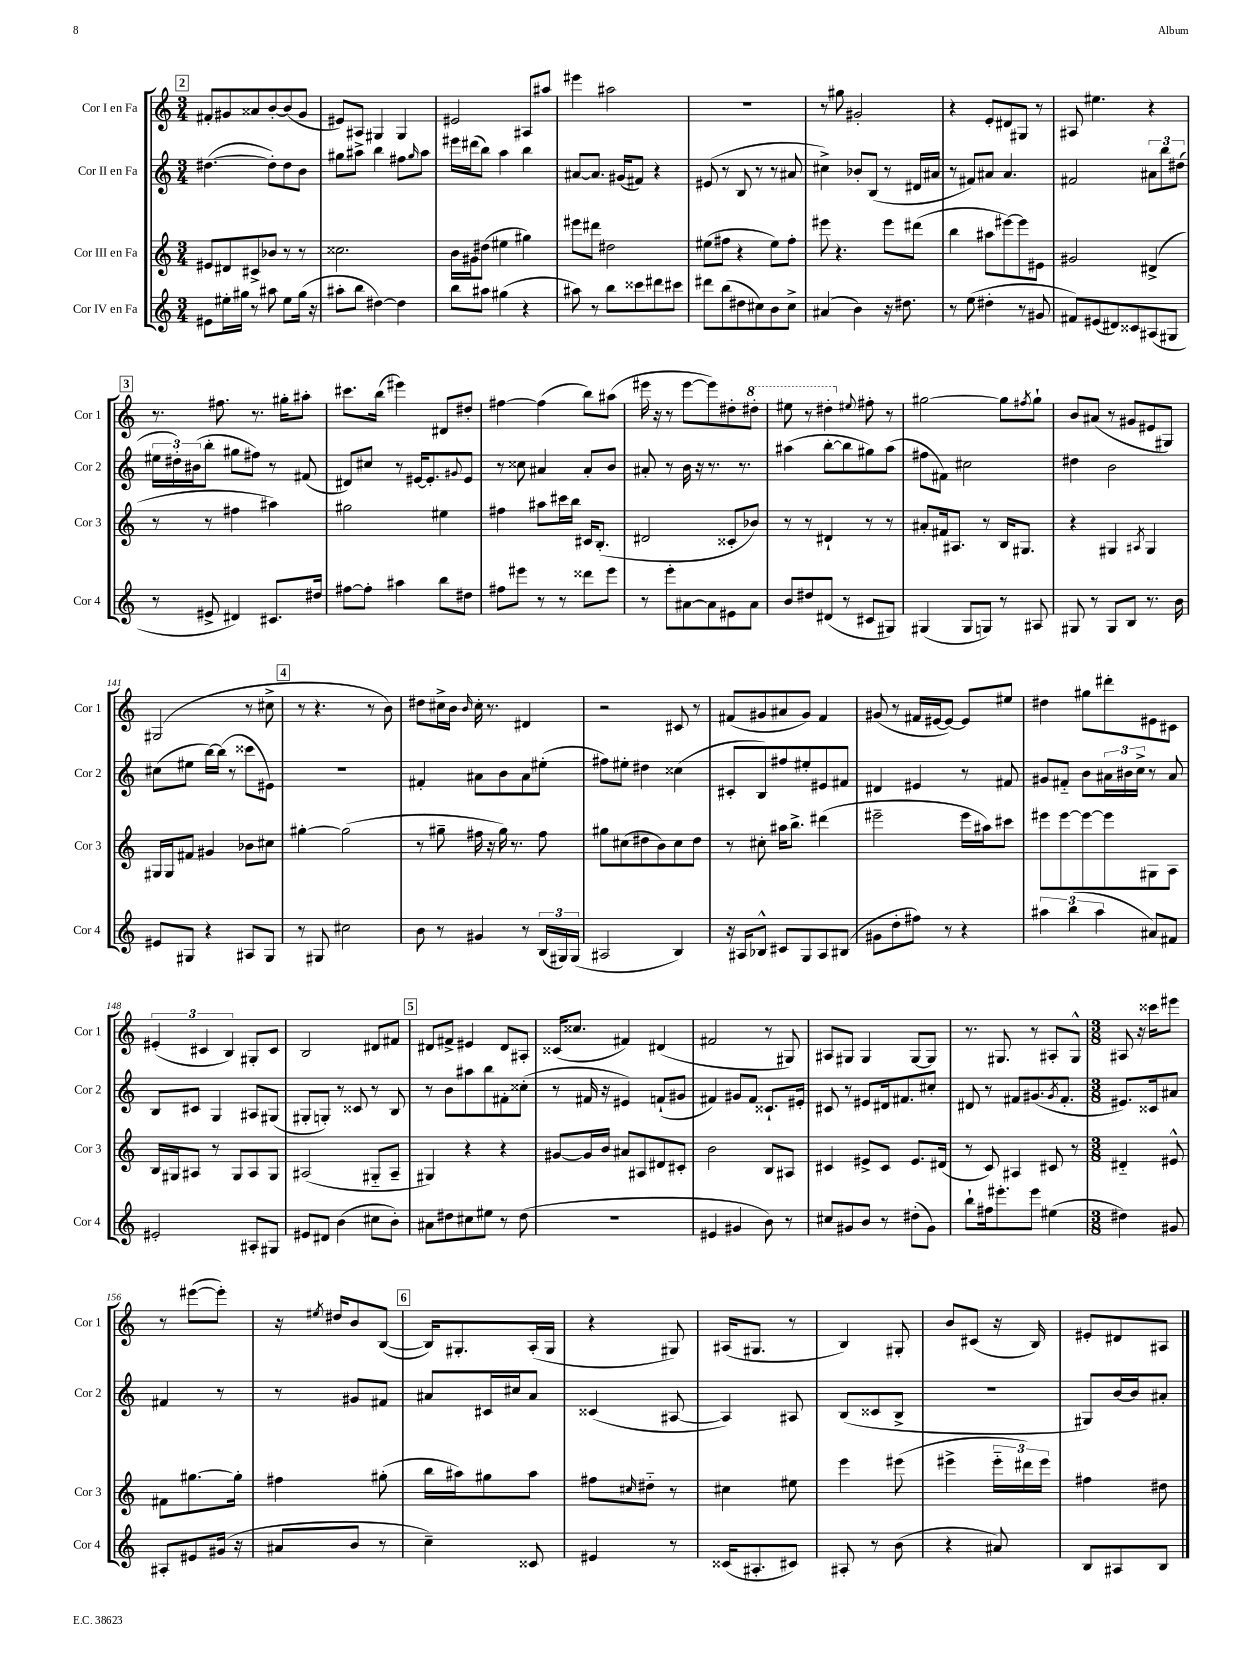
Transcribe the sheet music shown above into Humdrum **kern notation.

**kern	**kern	**kern	**kern
*part4	*part3	*part2	*part1
*staff4	*staff3	*staff2	*staff1
*I"Cor IV en Fa	*I"Cor III en Fa	*I"Cor II en Fa	*I"Cor I en Fa
*I'Cor 4	*I'Cor 3	*I'Cor 2	*I'Cor 1
*clefG2	*clefG2	*clefG2	*clefG2
*k[]	*k[]	*k[]	*k[]
*M3/4	*M3/4	*M3/4	*M3/4
!!LO:REH:place=s1:t=2
=126	=126	=126	=126
8e#X\L	8e#X/L	([4.dd#X\	8f#X'/L
16ee#X'\L	8d#X/	.	8g#X/
16gg#X\JJ	.	.	.
8r	8c#X^/	.	8a##X/
8aa#X\	8b-X/J	8dd#'\L])	[8b'/
8ee#\L	8r	8dd#\	(8b/]
(16gg#\Jk	8r	8b\J	8g#/J
16r	.	.	.
=127	=127	=127	=127
8aa#X'\L	2.cc##X\	8gg#X\L	8e#X/L)
8bb\J	.	8aa#X^\J	8A#X/J
[4dd#X\)	.	4bb\	4G#X/
4dd#\]	.	8ff#X\L	4G#/
.	.	16qqgg#/	.
.	.	8aa#\J	.
=128	=128	=128	=128
8bb\L	16b\LL	16eee#X\LL	2e#X/
.	16g#X\J	(16ddd#X\J	.
8aa#X\J	(8dd#X\J	8bb\J)	.
(4gg#X\	4ee#X\	4aa\	.
4r	4gg#X\)	4bb\	8A#X/L
.	.	.	8aa#X/J
=129	=129	=129	=129
8aa#X\)	8eee#X\L	[8a#X/L	4eee#X\
8r	8ddd#X\J	8.a#/J]	.
8bb\L	2dd#X\	.	2aa#X\
.	.	(16g#X/KL	.
8ccc##X\	.	8f#X/J)	.
8ddd#X\	.	4r	.
8ccc#X\J	.	.	.
=130	=130	=130	=130
8ddd#X\L	(8ee#X\L	(8e#X/	2.r
(8bb\	8ff#X\J	8r	.
8dd#X\	4r	8B/	.
8cc#X\)	.	8r	.
8b\	8ee#\L)	8r	.
8cc#^\J	8ff#'\J	8a#X/	.
=131	=131	=131	=131
(4a#X/	8eee#X\	4cc#X^\)	8r
.	4.r	.	8gg#X\
4b\)	.	8b-X'/L	2g#X'/
.	.	(8B/J	.
16r	8eee#\L	8r	.
8.dd#X\	.	.	.
.	(8ddd#X\J	16d#X/LL	.
.	.	16a#X/JJ	.
=132	=132	=132	=132
8r	4bb\	8r	4r
(8ee\	.	8f#X/L)	.
4dd#X'\	8aa#X\L	8a#X/J	8e'/L
.	[8eee#X\)	4.a#/	8d#X/
8r	8eee#\]	.	8G#X/J
8g#X/	8e#X\J	.	8r
=133	=133	=133	=133
8f#X/L)	2g#X/	2f#X/	8A#X/
(8e#X/	.	.	4.ee#X\
8d#X/)	.	.	.
8c##X/	.	.	.
(8A#X/	(4d#X^/	12a#X\L	4r
.	.	12bb\	.
8G#X/J	.	.	.
.	.	(12dd#X\J	.
!!LO:LB:g=z
!!LO:REH:place=s1:t=3
=134	=134	=134	=134
8r	8r	24ee#X\LL	8.r
.	.	24dd#X'\)	.
.	.	(24b#X\J	.
8e#X^/	8r	8bb'\J	.
.	.	.	8.ff#X\
4d#X/)	4ff#X\	8gg#X\L	.
.	.	8ff#X\J)	8.r
8.c#X/L	4aa#X\)	8r	.
.	.	.	16gg#X'\KL
.	.	(8f#X/	8aa#X'\J
16dd#X/Jk	.	.	.
=135	=135	=135	=135
[8ff#X\L	2gg#X\	8d#X/L)	8.ccc#X\L
8ff#'\J]	.	8cc#X/J	.
.	.	.	(16bb\Jk
4aa#X\	.	8r	4eee#X\)
.	.	[16e#X/KL	.
.	.	8.e#'/]	.
8bb\L	4ee#X\	.	8d#X/L
.	.	8qqg#X/	.
8dd#X\J	.	8e#/J	8dd#X'/J
=136	=136	=136	=136
8ff#X\L	4ff#X\	8r	[4ff#X\
8eee#X\J	.	8cc##X\	.
8r	8aa#X\L	4a#X/	(4ff#\]
8r	16ccc#X\L	.	.
.	16bb\JJ	.	.
8ddd##X\L	16c#X/KL	8a#'/L	8bb\L)
.	(8.B'/J	.	.
8eee#\J	.	8b/J	(8aa#X\J
=137	=137	=137	=137
8r	2d#X/	8a#X'/	16eee#X\
.	.	.	16r
8eee'\L	.	8r	8r
[8a#X\	.	16b\	[8eee#\L
.	.	16r	.
8a#\]	.	8.r	8eee#\])
8e#X\	8c##X'/L	.	8dd#X'\
.	.	8.r	.
*	*	*	*8va
8a#\J	8b-X/J)	.	8ddd#X'\J
=138	=138	=138	=138
8b/L	8r	(4aa#X\	8eee#X\
8dd#X/	8r	.	8r
(8d#X/J	4d#X`/	[8bb'\L	4ddd#X'\
8r	.	8bb\]	.
*	*	*	*X8va
.	.	.	8qqee#X/
8c#X/L	8r	8gg#X\)	8ff#X'\
8G#X/J)	8r	(8aa#\J	8r
=139	=139	=139	=139
(4G#X/	8a#X'/L	8ff#X\L	[2gg#X\
.	16f#X/k	8f#X\J)	.
.	8.A#X/J	.	.
8G#/L	.	2cc#X\	.
8Gn/J)	8r	.	.
8r	16B/KL	.	8gg#\L]
.	8.G#X/J	.	.
.	.	.	8qff#X/
8A#X/	.	.	8gg#`\J
=140	=140	=140	=140
8G#X/	4r	4dd#X\	8b/L
8r	.	.	(8a#X/J
8G#/L	4G#X/	2b\	8r
8B/J	.	.	8g#X/L
.	8qA#X/	.	.
8.r	4G#/	.	8e#X/
.	.	.	8G#X/J)
16b\	.	.	.
!!LO:LB:g=z
=141	=141	=141	=141
8e#X/L	16G#X/LL	(8cc#X\L	(2G#X/
.	16G#/J	.	.
8G#X/J	8f#X/J	8ee#X\J	.
4r	4g#X/	[16bb\LL)	.
.	.	(16bb\JJ]	.
.	.	8r	.
8A#X/L	8b-X\L	8ccc##X\L	8r
8G#/J	8cc#X\J	8e#X\J)	8cc#X^\
!!LO:REH:place=s1:t=4
=142	=142	=142	=142
8r	[4gg#X'\	2.r	8r
8G#X/	.	.	4.r
2cc#X\	(2gg#\]	.	.
.	.	.	8r
.	.	.	8b\)
=143	=143	=143	=143
8b\	8r	4f#X'/	8dd#X\L
8r	8gg#X~\	.	16cc#X^\L
.	.	.	16b\JJ
.	.	.	16qqb/
4g#X/	16ff#X\	8a#X\L	16cc#'\
.	16r	.	8.r
.	16gg#\)	8b\	.
.	8.r	.	.
8r	.	8a#\	4d#X/
(24B/LL	8ff#\	(8ee#X'\J	.
24G#X/)	.	.	.
(24G#/JJ	.	.	.
=144	=144	=144	=144
2A#X/	8gg#X\L	8ff#X\L)	2r
.	(8cc#X\	8ee#X'\J	.
.	8dd#X\	4dd#X\	.
.	8b\)	.	.
4B/)	8cc#\	(4cc##X\	8c#X/
.	8dd#\J	.	8r
=145	=145	=145	=145
16r	8r	8c#X'/L	(8f#X/L
16A#X/KL	.	.	.
8B-X^^/J	8cc#X'\	8B/)	8g#X/
8c#X/L	16aa#X\KL	8ff#X/	8a#X/
.	8.bb^\J	.	.
8G/	.	8ee#X'/	8g#/J)
8A#/	(4ddd#X\	8e#X/	4f#/
(8B#X/J	.	8f#X/J	.
=146	=146	=146	=146
8g#X\L	2eee#X~\	4d#X/	(8g#X/
8dd'\	.	.	8r
8ff#X\J)	.	4e#X/	16f#X/LL
.	.	.	[16e#X/J
8r	.	.	8e#/J_)
4r	16eee#\LL	8r	8e#/L]
.	16aa#X\J)	.	.
.	8ccc#X\J	8f#X/	8ee#X/J
=147	=147	=147	=147
6aa#X\	8eee#X\L	8g#X/L	4dd#X\
.	[8eee#\	8f#X/J	.
(6bb\	.	.	.
.	8eee#\_	8b\L	8gg#X\L
6aa#\	.	.	.
.	8eee#\]	24a#X\L	8ddd#X'\
.	.	24b#X\	.
.	.	24cc^\JJ	.
8a#X/L)	8G#X\	8r	8e#X\
8f#X/J	8A\J	8a#/	8c#X\J
!!LO:LB:g=z
=148	=148	=148	=148
2e#X'/	16B/LL	8B/L	(6e#X'/
.	16G#X/J	.	.
.	8A#X/J	8c#X/J	.
.	.	.	6c#X/
.	8r	4G/	.
.	.	.	6B/)
.	8G#/L	.	.
8A#X'/L	8A#/	8A#X/L	8G#X'/L
8G#X/J	8G#/J	(8G#X/J	8c#/J
=149	=149	=149	=149
8e#X/L	(2A#X/	8G#X'/L	2B/
8d#X/J	.	8Gn'/J)	.
(4b\	.	8r	.
.	.	8c##X/	.
8cc#X\L	8G#X/L	8r	8d#X/L
8b'\J)	8A#~/J	8B/	8f#X/J
!!LO:REH:place=s1:t=5
=150	=150	=150	=150
8a#X\L	4G#X/)	8r	8d#X/L
8dd#X\	.	8b\L	8f#X^/J
8cc#X\	4r	8aa#X\	4e#X/
8ee#X\J	.	8bb\	.
8r	4r	8f#X'\	8d#/L
(8dd#\	.	(8cc##X'\J	8A#X'/J
=151	=151	=151	=151
2.r	[8g#X/L	8r	(16c##X/KL
.	.	.	8.cc##X/J
.	16g#/L]	16f#X/	.
.	16b/JJ	16r	.
.	8a#X/L	4e#X/)	4f#X/)
.	8A#X/	.	.
.	8d#X/	(8fn`/L	(4d#X/
.	8c#X'/J	8g#X/J	.
=152	=152	=152	=152
4e#X/	2b\	4f#X/)	2f#X/
4g#X/	.	8g#X/L	.
.	.	8f#/J	.
8b\)	8B/L	8.c##X`/L	8r
8r	8A#X/J	.	8G#X/)
.	.	16e#X'/Jk	.
=153	=153	=153	=153
8cc#X/L	4c#X/	8c#X/	8A#X/L
8g#X/	.	8r	8G#X/J
8b/J	8e#X^/L	8e#X/L	4G#/
8r	8c#/J	16d#X/k	.
.	.	8.f#X/	.
(8dd#X'\L	8.e#/L	.	[8G#/L
8g#\J)	.	8cc#X'/J	8G#/J]
.	(16d#X/Jk	.	.
=154	=154	=154	=154
8bb`\L	8r	8d#X/	8.r
16ff#X\k	8c/)	8r	.
8.eee#X'\	.	.	8.G#X/
.	4A#X/	8f#X/L	.
8eee#\J	.	(8.g#X/	8r
(4ee#X\	8c#X/	.	8A#X'/L
.	.	8qg#/	.
.	.	8.f#'/J	.
.	8r	.	8G#^^/J
=155	=155	=155	=155
*M3/8	*M3/8	*M3/8	*M3/8
4dd#X\)	4d#X/	8.e#X/L)	8A#X/
.	.	.	16r
.	.	16c##X/k	16ccc##X\KL
8g#X/	8e#X^^/	8a#X/J	8eee#X\J
!!LO:LB:g=z
=156	=156	=156	=156
8A#X'/L	8f#X\L	4f#X/	8r
8e#X/	[8.gg#X\	.	([8eee#X\L
(16g#X/Jk	.	8r	8eee#'\J])
16r	16gg#'\Jk]	.	.
=157	=157	=157	=157
8a#X/L	4ff#X\	8r	16r
.	.	.	8qee#X/
.	.	.	16dd#X/KL
8b/J	.	8g#X/L	8b/
8r	(8gg#X'\	8f#X/J	([8B/J
!!LO:REH:place=s1:t=6
=158	=158	=158	=158
4cc~\)	16bb\LL	8a#X/L	16B/KL])
.	16aa#X\J)	.	8.G#X'/
.	8gg#X\	16c#X/L	.
.	.	16cc#X/J	.
8c##X/	8aa#\J	8a#/J	(16A'/L
.	.	.	16G#/JJ
=159	=159	=159	=159
4e#X/	8ff#X\L	(4c##X/	4r
.	16qqcc#X/	.	.
.	8dd#X\J	.	.
8r	8r	[8A#X/	8G#X/)
=160	=160	=160	=160
(16c##X/KL	4cc#X\	4A#/])	(16A#X/KL
8.A#X'/	.	.	8.G#X/J
8c#X/J)	8ee#X\	8A#X/	8r
=161	=161	=161	=161
8A#X'/	4eee\	(8B/L	4B/)
8r	.	8c##X/	.
(8b\	(8eee#X\	8B^/J	8G#X'/
=162	=162	=162	=162
4r	4eee#X^\	4.r	8b/L
.	.	.	(8c#X/J
8a#X/)	24eee#\LL	.	16r
.	24ddd#X\)	.	.
.	.	.	16B/)
.	24eee#\JJ	.	.
=163	=163	=163	=163
8B/L	4ff#X\	8G#X/L)	8e#X'/L
8A#X/	.	[16b/L	8d#X/
.	.	16b/J]	.
8B/J	8dd#X\	8a#X'/J	8A#X/J
==	==	==	==
*-	*-	*-	*-
